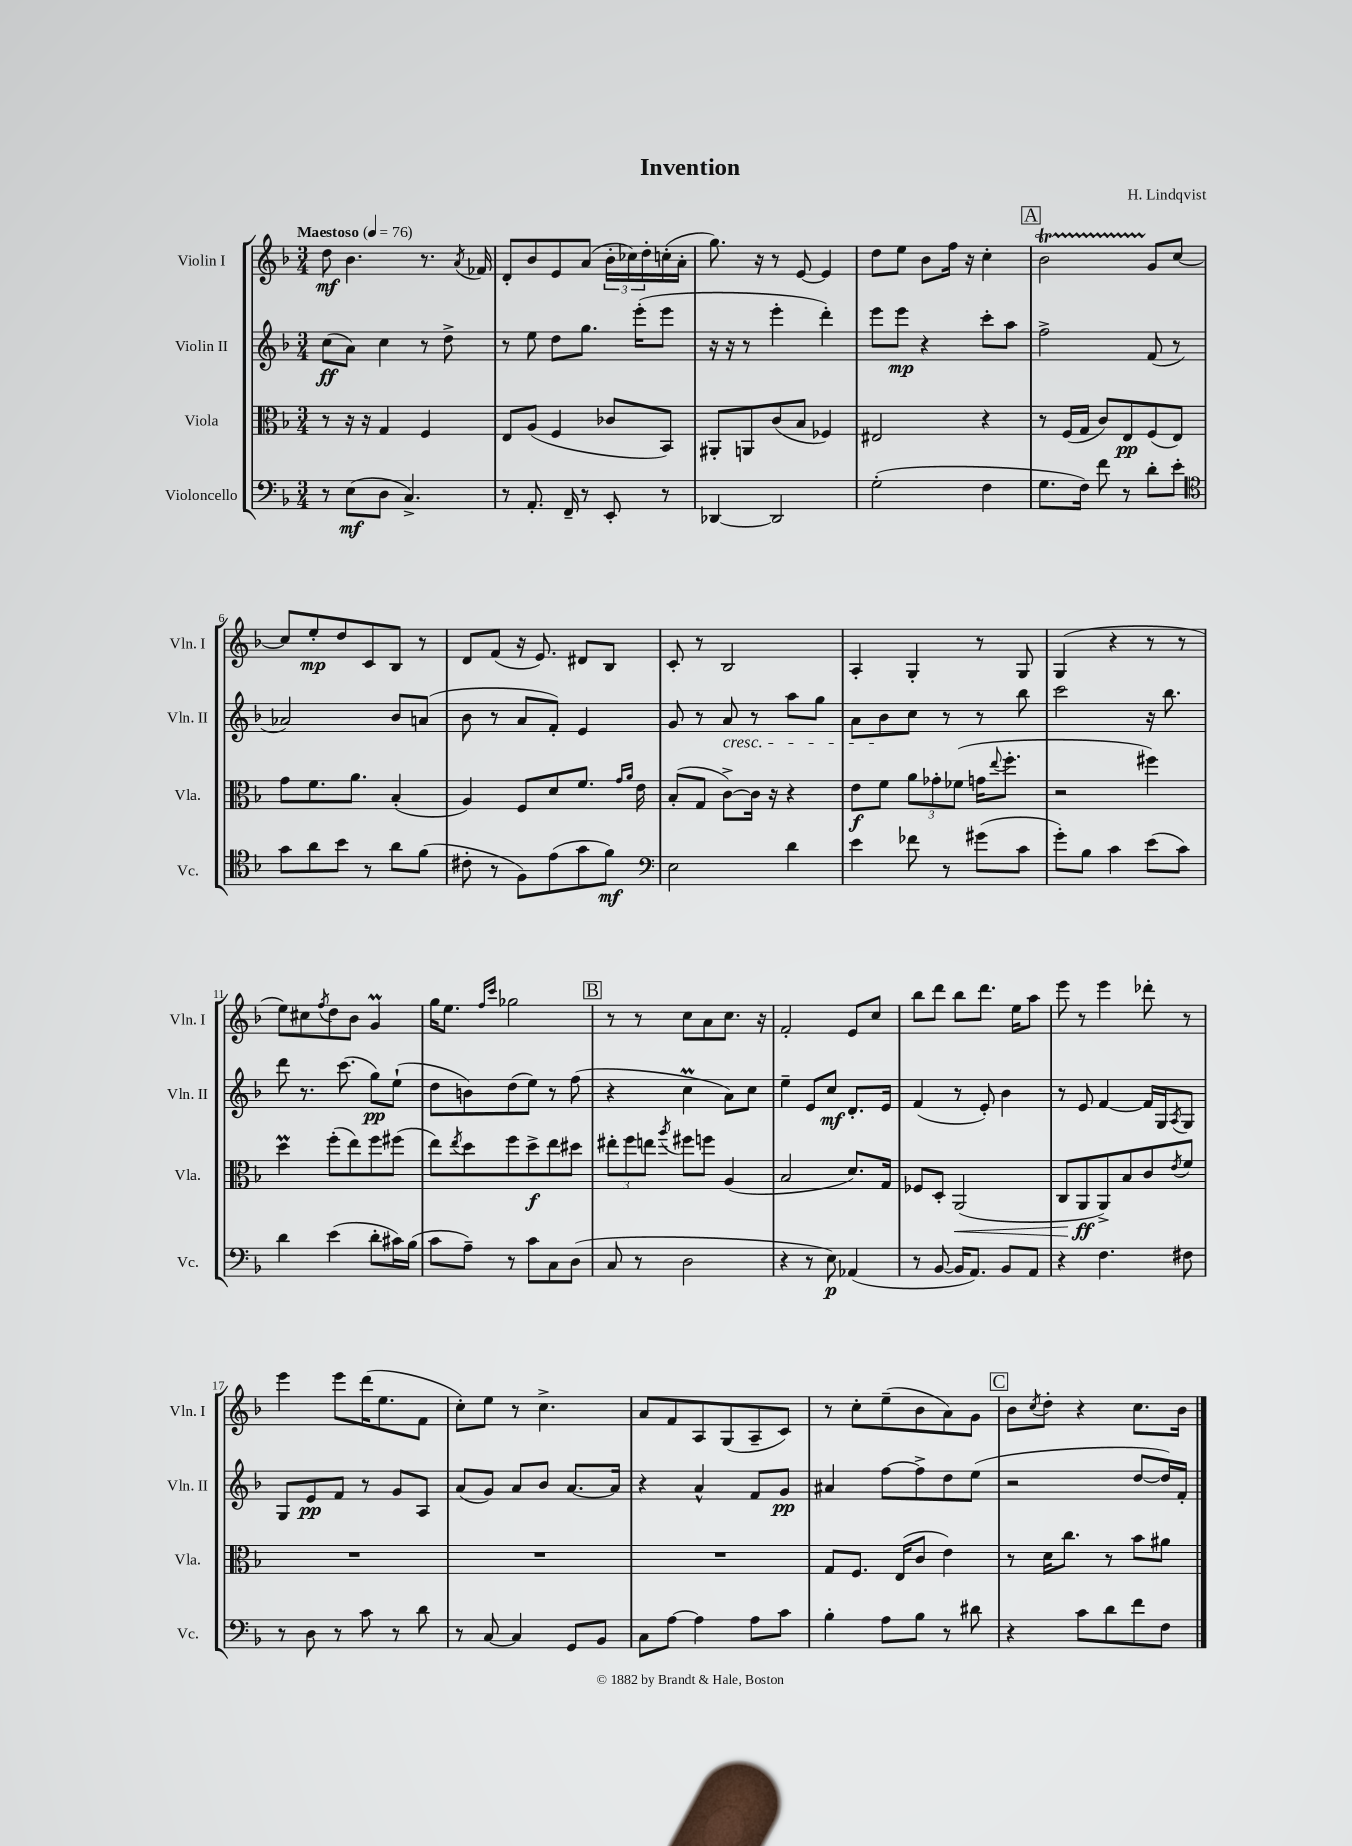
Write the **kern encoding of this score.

**kern	**kern	**kern	**kern
*staff4	*staff3	*staff2	*staff1
*clefF4	*clefC3	*clefG2	*clefG2
*k[b-]	*k[b-]	*k[b-]	*k[b-]
*M3/4	*M3/4	*M3/4	*M3/4
*MM76	*MM76	*MM76	*MM76
8r	8r	(8cc	8dd
(8E	16r	8a)	4.b-
.	16r	.	.
8D	4G	4cc	.
4.C^)	.	.	.
.	4F	8r	8.r
.	.	8dd^	.
.	.	.	8qa
.	.	.	16f-
=	=	=	=
8r	8E	8r	8d'
8.AA'	(8A	8ee	8b-
.	4F	8dd	8e
16FF~	.	.	.
8r	.	8.gg	(8a
8EE'	8c-	.	24b-'
.	.	.	24cc-)
.	.	(16eee'	.
.	.	.	24dd'
8r	8BB-)	8eee	(16cc'
.	.	.	16a'
=	=	=	=
[4DD-	8AA#'	16r	8.gg)
.	.	16r	.
.	8AA	8r	.
.	.	.	16r
2DD-]	(8c	4eee'	8r
.	8B-	.	[8e
.	4F-)	4ddd')	4e]
=	=	=	=
(2G'	2E#	8eee	8dd
.	.	8eee	8ee
.	.	4r	8b-
.	.	.	16ff
.	.	.	16r
4F	4r	8ccc'	4cc'
.	.	8aa	.
=	=	=	=
8.G	8r	2ff^	2b-
.	(16F	.	.
16F)	16G	.	.
8f	8c)	.	.
8r	8E	.	.
8d'	(8F	(8f	8g
8e'	8E)	8r	[8cc
=	=	=	=
*clefC4	*	*	*
8g	8g	2a-)	8cc]
8a	8.f	.	8ee'
8b-	.	.	8dd
.	8.a	.	.
8r	.	.	8c
8a	(4B-'	8b-	8B-
(8f	.	(8a	8r
=	=	=	=
8c#'	4A)	8b-	8d
8r	.	8r	(8f
8F)	8F	8a	16r
.	.	.	8.e)
(8e	8d	8f')	.
8g	8.f	4e	8d#
8f)	.	.	8B-
.	16qqg	.	.
.	16qqa	.	.
.	16e	.	.
=	=	=	=
*clefF4	*	*	*
2E	(8B-'	8g	8c'
.	8G	8r	8r
.	[8c^)	8a	2B-
.	16c]	8r	.
.	16r	.	.
4d	4r	8aa	.
.	.	8gg	.
=	=	=	=
4e	8e	8a	4A'
.	8f	8b-	.
8f-	12a	8cc	4G'
.	12g-'	.	.
8r	.	8r	.
.	(12f-	.	.
(8g#	16g	8r	8r
.	8qqee	.	.
.	8.ff'	.	.
8c	.	8bb-	8G
=	=	=	=
8g')	2r	2ccc	(4G
8B-	.	.	.
4c	.	.	4r
(8e	4ff#)	16r	8r
.	.	8.bb-	.
8c)	.	.	8r
=	=	=	=
4d	4dd	8ddd	8ee)
.	.	8.r	8cc#
.	.	.	8qff
(4e	(8ff'	.	8dd
.	.	(8.ccc	.
.	8ee)	.	8b-
8d'	8ff	8gg)	4g
16c#)	(8ff#	(8ee`	.
(16B-	.	.	.
=	=	=	=
8c	8ee)	8dd	16gg
.	.	.	8.ee
.	8qee	.	.
8A~)	8dd	8b)	.
.	.	.	16qqff
.	.	.	16qqccc
8r	8ff	(8dd	2gg-
8c	8dd^	8ee)	.
8C	8ee	8r	.
(8D	8dd#	(8ff	.
=	=	=	=
8C	12ee#'	4r	8r
.	12ff	.	.
8r	.	.	8r
.	12ee	.	.
.	8qaa	.	.
2D	8ff#	4cc	8cc
.	8ff	.	8a
.	(4A	8a)	8.cc
.	.	8cc	.
.	.	.	16r
=	=	=	=
4r	2B-	4ee~	2f'
8r	.	8e	.
8E)	.	8cc	.
(4AA-	8.d)	8.d'	8e
.	.	.	8cc
.	16G	16e	.
=	=	=	=
8r	8F-	(4f	8bb-
[8BB-	8D'	.	8ddd
16BB-]	(2AA	8r	8bb-
8.AA)	.	.	.
.	.	8e')	8.ddd
8BB-	.	4b-	.
.	.	.	16ee
8AA	.	.	8aa
=	=	=	=
4r	8C	8r	8eee
.	8AA	8e	8r
4.F	8AA^)	[4f	4eee
.	8B-	.	.
.	8c	16f]	8ddd-'
.	.	16G	.
.	8qe	8qA	.
8F#	8f	8G	8r
=	=	=	=
8r	2.r	8G	4eee
8D	.	8e	.
8r	.	8f	8eee
8c	.	8r	(16ddd
.	.	.	8.ee
8r	.	8g	.
8d	.	8A	8f
=	=	=	=
8r	2.r	(8a	8cc')
[8C	.	8g)	8ee
4C]	.	8a	8r
.	.	8b-	4.cc^
8GG	.	[8.a	.
8BB-	.	.	.
.	.	16a]	.
=	=	=	=
8C	2.r	4r	8a
[8A	.	.	8f
4A]	.	4a^^	8A
.	.	.	(8G
8A	.	8f	8A~
8c	.	8g	8c)
=	=	=	=
4B-'	8G	4a#	8r
.	8.F	.	8cc'
8A	.	[8ff	(8ee~
.	(16E	.	.
8B-	8c	8ff^]	8b-
8r	4e)	8dd	8a)
8d#	.	(8ee	8g
=	=	=	=
4r	8r	2r	8b-
.	.	.	8qcc
.	16d	.	8dd'
.	8.cc	.	.
8c	.	.	4r
8d	8r	.	.
8f	8b-	[8dd	8.cc
8F	8a#	16dd])	.
.	.	16f'	16b-
==	==	==	==
*-	*-	*-	*-
